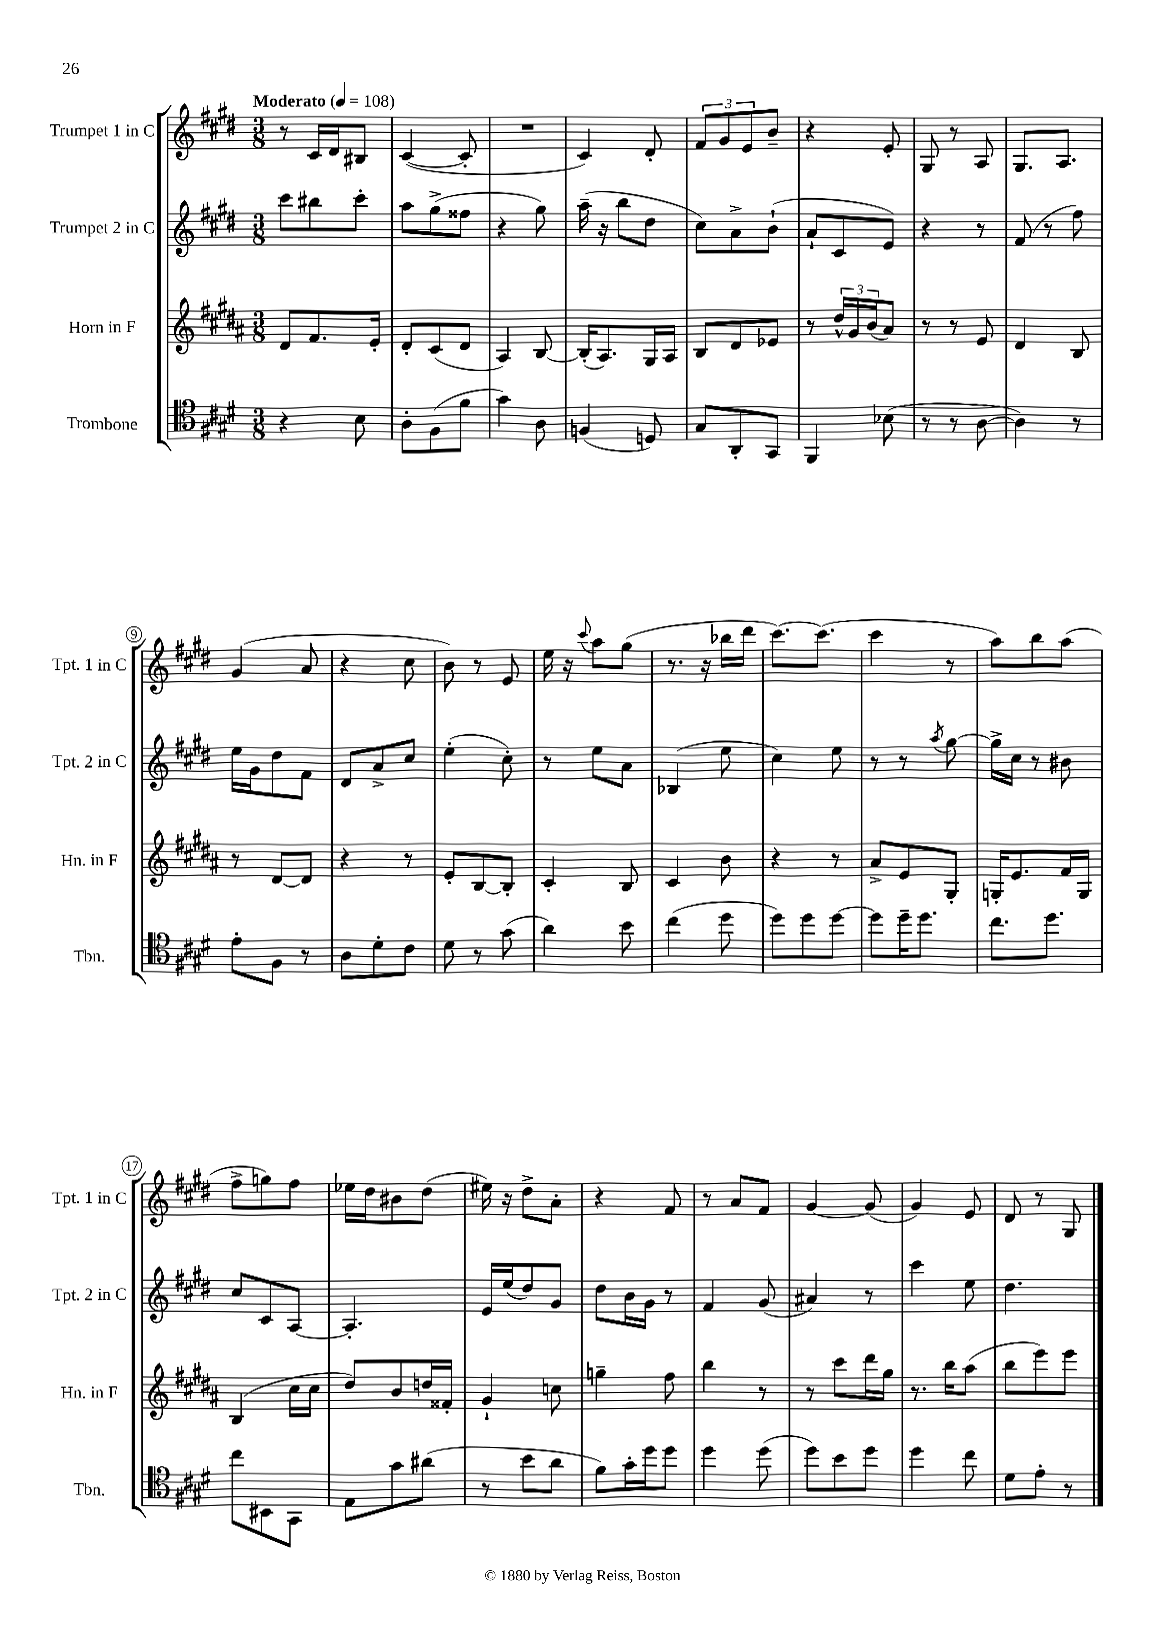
<<
\new StaffGroup <<
\new Staff = "s0" \with { instrumentName = "Trumpet 1 in C" shortInstrumentName = "Tpt. 1 in C" } {
    \clef treble \key e \major \numericTimeSignature \time 3/8 \tempo "Moderato" 4 = 108
    r8 cis'16 dis'16 bis8 |
    cis'4~( cis'8-. |
    R4. |
    cis'4) dis'8-. |
    \tuplet 3/2 { fis'8 gis'8 e'8 } b'8-- |
    r4 e'8-. |
    gis8 r8 a8 |
    gis8. a8. |
    gis'4( a'8 |
    r4 cis''8 |
    b'8) r8 e'8 |
    e''16 r16 \appoggiatura { cis'''8 } a''8 gis''8( |
    r8. r16 bes''16 dis'''16 |
    cis'''8.~) cis'''8.( |
    cis'''4 r8 |
    a''8) b''8 a''8( |
    fis''8-> g''8) fis''8 |
    ees''16 dis''16 bis'8 dis''8( |
    eis''16) r16 dis''8-> a'8-. |
    r4 fis'8 |
    r8 a'8 fis'8 |
    gis'4~ gis'8( |
    gis'4) e'8 |
    dis'8 r8 gis8 \bar "|." |
}
\new Staff = "s1" \with { instrumentName = "Trumpet 2 in C" shortInstrumentName = "Tpt. 2 in C" } {
    \clef treble \key e \major \numericTimeSignature \time 3/8
    cis'''8 bis''8 cis'''8-. |
    a''8 gis''8->( fisis''8 |
    r4 gis''8) |
    a''16--( r16 b''8 dis''8 |
    cis''8) a'8-> b'8-!( |
    a'8-! cis'8 e'8) |
    r4 r8 |
    fis'8( r8 fis''8) |
    e''16 gis'16 dis''8 fis'8 |
    dis'8 a'8-> cis''8 |
    e''4-.( cis''8-.) |
    r8 e''8 a'8 |
    bes4( e''8 |
    cis''4) e''8 |
    r8 r8 \acciaccatura { a''8 } gis''8~ |
    gis''16-> cis''16 r8 bis'8 |
    cis''8 cis'8 a8~ |
    a4.-. |
    e'16 e''16( dis''8) gis'8 |
    dis''8 b'16 gis'16 r8 |
    fis'4 gis'8( |
    ais'4) r8 |
    cis'''4 e''8 |
    dis''4. \bar "|." |
}
\new Staff = "s2" \with { instrumentName = "Horn in F" shortInstrumentName = "Hn. in F" } {
    \clef treble \key b \major \numericTimeSignature \time 3/8
    dis'8 fis'8. e'16-. |
    dis'8-. cis'8( dis'8 |
    ais4) b8~ |
    b16-.( ais8.) gis16 ais16 |
    b8 dis'8 ees'8 |
    r8 \tuplet 3/2 { dis''16-^ gis'16 b'16( } ais'8) |
    r8 r8 e'8 |
    dis'4 b8 |
    r8 dis'8~ dis'8 |
    r4 r8 |
    e'8-. b8~ b8-. |
    cis'4-. b8 |
    cis'4 b'8 |
    r4 r8 |
    ais'8-> e'8 gis8-. |
    g16-. e'8. fis'16 g16 |
    b4( cis''16 cis''16 |
    dis''8) b'8 d''16 fisis'16-. |
    gis'4-! c''8 |
    g''4-- fis''8 |
    b''4 r8 |
    r8 cis'''8 dis'''16 gis''16 |
    r8. b''16 ais''8( |
    b''8 e'''8) e'''8 \bar "|." |
}
\new Staff = "s3" \with { instrumentName = "Trombone" shortInstrumentName = "Tbn." } {
    \clef tenor \key e \major \numericTimeSignature \time 3/8
    r4 b8 |
    a8-. fis8( fis'8 |
    gis'4) a8 |
    f4( d8) |
    gis8 a,8-. gis,8 |
    fis,4 bes8( |
    r8 r8 a8~ |
    a4) r8 |
    e'8-. fis8 r8 |
    a8 dis'8-. cis'8 |
    dis'8 r8 gis'8( |
    a'4) b'8 |
    cis''4( dis''8 |
    dis''8) dis''8 dis''8~ |
    dis''8 dis''16-- dis''8. |
    cis''8. dis''8. |
    cis''8 bis,8 gis,8 |
    e8 gis'8 ais'8( |
    r8 b'8 a'8 |
    fis'8) gis'16-. dis''16 dis''8 |
    dis''4 dis''8( |
    dis''8) b'8 dis''8 |
    dis''4 cis''8 |
    dis'8 e'8-. r8 \bar "|." |
}
>>
>>
\layout { \context { \Score \override BarNumber.stencil = #(make-stencil-circler 0.1 0.3 ly:text-interface::print) } }
